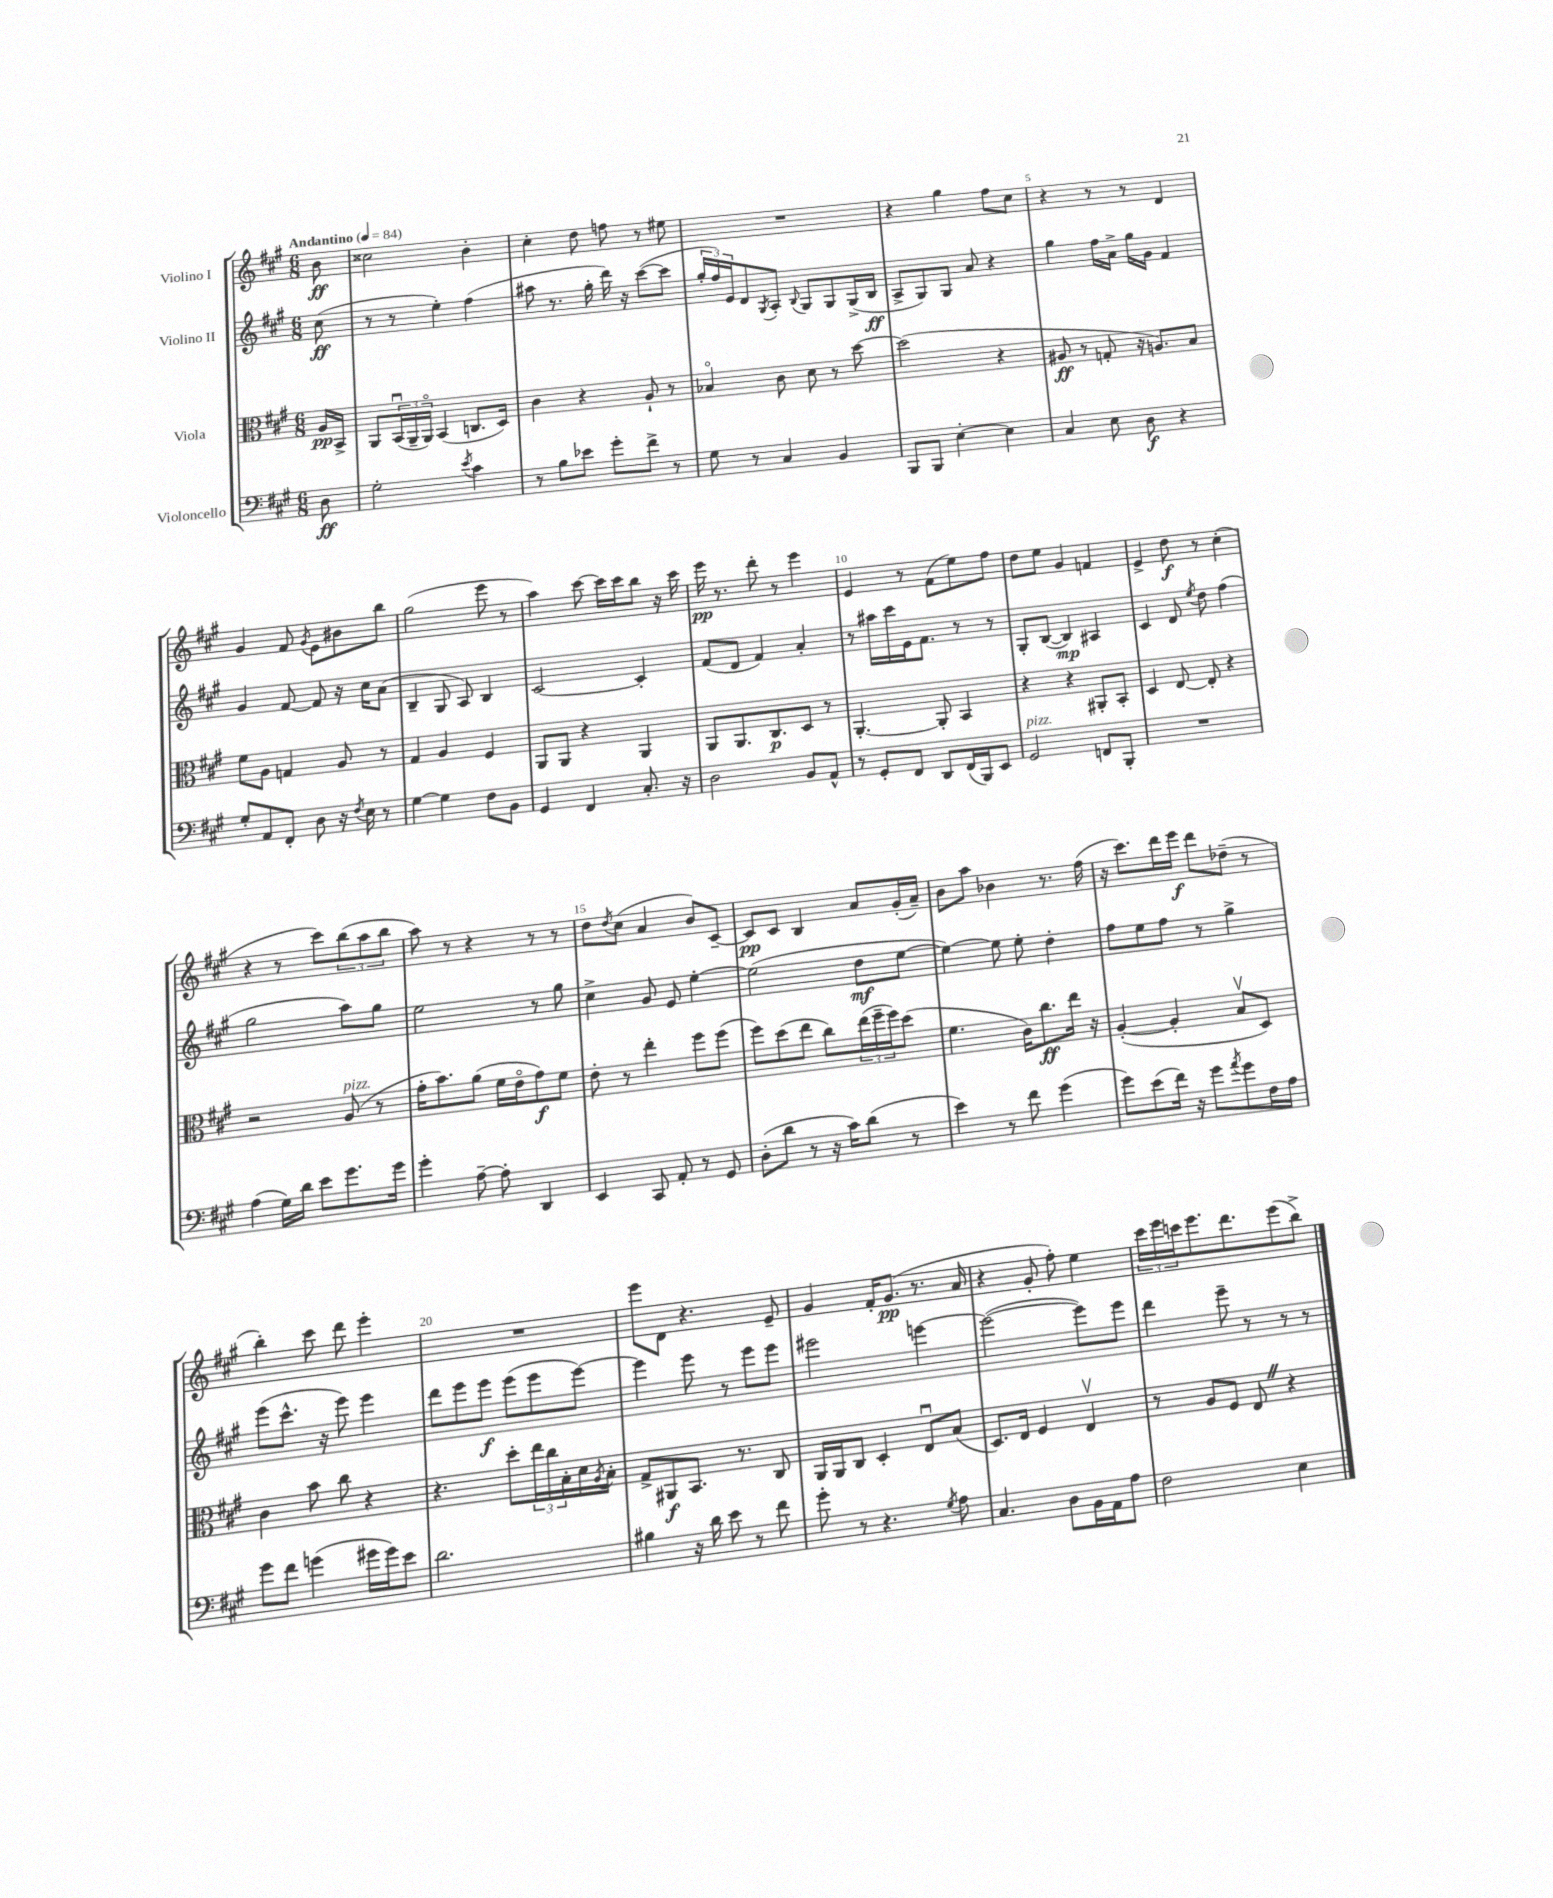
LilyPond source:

<<
\new StaffGroup <<
\new Staff = "s0" \with { instrumentName = "Violino I" } {
    \clef treble \key a \major \numericTimeSignature \time 6/8 \partial 8 \tempo "Andantino" 4 = 84
    b'8\ff |
    cisis''2 b'4-. |
    cis''4-. d''8 f''8 r8 eis''8 |
    R2. |
    r4 gis''4 fis''8 cis''8 |
    r4 r8 r8 d'4 |
    gis'4 fis'8 \acciaccatura { gis'8 } e'8 bis'8 b''8 |
    gis''2( e'''8 r8 |
    a''4) cis'''8~ cis'''16 cis'''16 b''8 r16 cis'''16 |
    e'''16\pp r8. d'''8-. r8 e'''4 |
    e'4 r8 fis'8( e''8) fis''8 |
    d''8 e''8 gis'4 f'4 |
    e'4-> d''8\f r8 cis''4-.( |
    r4 r8 cis'''8) \tuplet 3/2 { b''8( a''8 b''8 } |
    a''8) r8 r4 r8 r8 |
    d''8 \acciaccatura { d''8 } cis''8( a'4 b'8) cis'8~-- |
    cis'8\pp cis'8 b4 a'8 gis'16-.( a'16--) |
    b'8 a''8 bes'4 r8. fis''16( |
    r16 cis'''8.) d'''16 e'''16\f d'''8 des''8--( r8 |
    b''4-.) cis'''8 d'''8 e'''4-. |
    R2. |
    e'''8 d'8 r4. e'8-- |
    gis'4 fis'16-. gis'8.\pp( r8. a'16 |
    r4 gis'8-. fis''8-.) e''4 |
    \tuplet 3/2 { cis'''16 e'''16 c'''16 } e'''8. d'''8. e'''8( b''8->) \bar "|." |
}
\new Staff = "s1" \with { instrumentName = "Violino II" } {
    \clef treble \key a \major \numericTimeSignature \time 6/8 \partial 8
    cis''8\ff( |
    r8 r8 e''4-.) fis''4( |
    ais''8 r8. gis''16-. d'''16) r16 cis'''8~( cis'''8 |
    \tuplet 3/2 { gis''16-. fis''16) e'16 } d'8 \acciaccatura { gis8 } a8-. \appoggiatura { b8 } gis8 gis8 gis16->( b16\ff |
    a8-> gis8) gis8 a'8 r4 |
    gis''4 fis''16 a'16-> gis''16 gis'16 fis'4 |
    gis'4 fis'8~ fis'8 r16 cis''16 a'8( |
    b4-- gis8 a8) b4 |
    cis'2~ cis'4-. |
    fis'8( d'8 fis'4) a'4-. |
    r8 ais''16 cis'''16 e'16 fis'8. r8 r8 |
    gis8-. b8~( b4\mp) ais4 |
    cis'4 d'8 \acciaccatura { e''8 } d''8 fis''4( |
    gis''2 a''8) gis''8 |
    e''2 r8 gis''8 |
    cis''4-> gis'8 e'8 e''4~-. |
    e''2( d''8\mf e''8~ |
    e''4~) e''8 e''8-. d''4-. |
    fis''8 e''8 fis''8 r8 gis''4-> |
    e'''8( cis'''8.-^ r16 e'''8) e'''4 |
    d'''8 e'''8 e'''8\f e'''8( e'''8 e'''8~) |
    e'''4 e'''8 r8 e'''8 e'''8 |
    eis'''2 e'''4~ |
    e'''2~( e'''8) e'''8 |
    d'''4 e'''8-- r8 r8 r8 \bar "|." |
}
\new Staff = "s2" \with { instrumentName = "Viola" } {
    \clef alto \key a \major \numericTimeSignature \time 6/8 \partial 8
    a16\pp b,16-> |
    a,8 \tuplet 3/2 { b,16\downbow( a,16-- a,16\flageolet) } b,4( c8. d16) |
    cis'4 r4 a8-! r8 |
    bes4\flageolet cis'8 d'8 r8 d''8~ |
    d''2( r4 |
    ais8\ff r8 g8-. r16 a8.) b8 |
    fis'8 a8 g4 a8 r8 |
    gis4 a4 fis4 |
    a,8 a,8 r4 a,4 |
    a,8 a,8. cis8.\p d8 r8 |
    a,4.~-. a,8-. b,4 |
    r4 r4 ais,8-. b,8-. |
    d4 e8~ e8-. r4 |
    r2 a8^\markup { \italic "pizz." }( r8 |
    gis'16-. b'8.) a'8( fis'16 e'16\flageolet gis'8\f) fis'8 |
    e'8-. r8 e''4-. fis''8 fis''8( |
    fis''8) d''8( e''8 cis''8) \tuplet 3/2 { e''16( fis''16-- fis''16) } d''8( |
    fis'4. cis'16) cis''8.\ff e''16 r16 |
    a4~-.( a4-. b8\upbow d8) |
    cis'4 b'8 cis''8 r4 |
    r4. d''8-. \tuplet 3/2 { e''16 cis''16 b16-. } d'16 \acciaccatura { a8 } b16-. |
    gis8-> ais,8\f b,8. r8. cis8 |
    a,16 a,16 cis8 d4-. e8\downbow b8( |
    d8.) e16 fis4 e4\upbow |
    r8 a8 fis8 e8 \once \override BreathingSign.text = \markup { \musicglyph "scripts.caesura.straight" } \breathe r4 \bar "|." |
}
\new Staff = "s3" \with { instrumentName = "Violoncello" } {
    \clef bass \key a \major \numericTimeSignature \time 6/8 \partial 8
    d8\ff |
    gis2-. \acciaccatura { e'8 } cis'4 |
    r8 b8 ees'8 gis'8-. fis'8-> r8 |
    gis8 r8 cis4 b,4 |
    b,,8 b,,8 e4~-. e4 |
    cis4 e8 d8\f r4 |
    gis8-. a,8 fis,8-. d8 r16 \acciaccatura { fis8 } e16 r8 |
    gis4~ gis4 fis8 b,8 |
    gis,4 fis,4 cis8.-. r16 |
    d2 b,8 a,8-^ |
    r8 gis,8-. fis,8 d,8 fis,16( b,,16) e,8 |
    gis,2^\markup { \italic "pizz." } f,8 b,,8-. |
    R2. |
    a4( gis16) d'16 e'8 gis'8. gis'16 |
    gis'4-. a8~-- a8-. d,4 |
    e,4 cis,8 a,8-. r8 gis,8 |
    d8-.( d'8 r8 r16 cis'16) d'8( r8 |
    e'4) r8 fis'8 gis'4( |
    gis'8) e'8( fis'16) r16 gis'8 \acciaccatura { a'8 } gis'8 fis16 a16 |
    gis'8 fis'8 g'4( gis'16 gis'16) e'8 |
    d'2. |
    bis4 r16 d'16 e'8 r8 fis'8 |
    gis'8-. r8 r4. \acciaccatura { gis8 } a8 |
    cis4. d8 b,16 a,16 a8 |
    fis2 e4 \bar "|." |
}
>>
>>
\layout { \context { \Score \override BarNumber.break-visibility = ##(#f #t #t) barNumberVisibility = #(every-nth-bar-number-visible 5) } }
